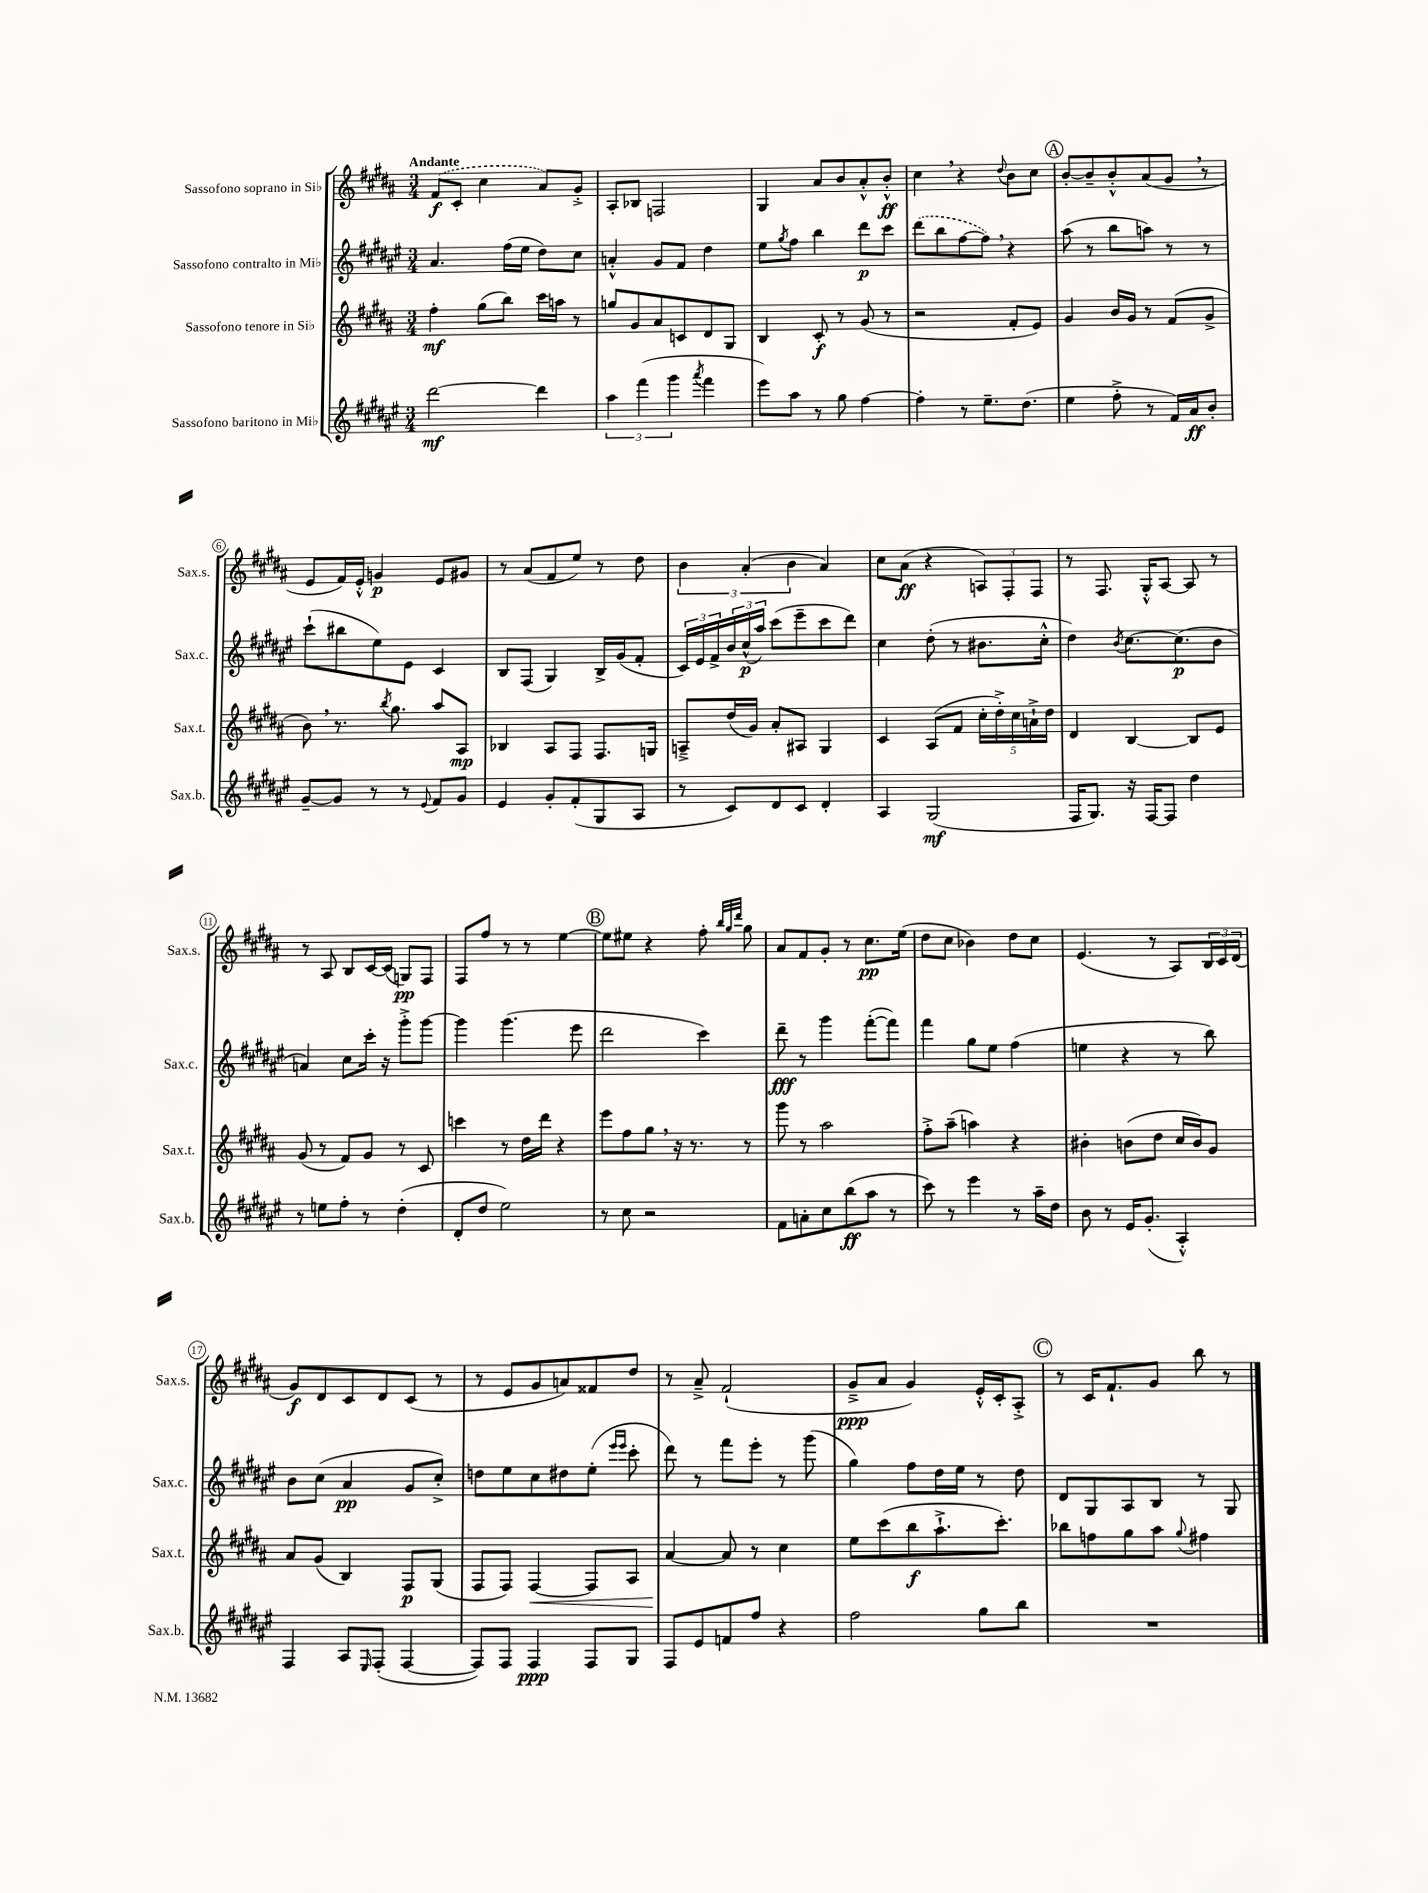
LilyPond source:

<<
\new StaffGroup <<
\new Staff = "s0" \with { instrumentName = "Sassofono soprano in Sib" shortInstrumentName = "Sax.s." } {
    \clef treble \key b \major \numericTimeSignature \time 3/4 \tempo "Andante"
    \once \slurDashed fis'8\f( cis'8-. cis''4 ais'8) gis'8-.-> |
    ais8-. bes8 f2 |
    gis4 ais'8 b'8 ais'8-.-^ b'8-.-^\ff |
    cis''4 \breathe r4 \appoggiatura { dis''8 } b'8 cis''8 |
    \mark \markup { \circle "A" } b'8~-. b'8-- b'8-.-^ ais'8( gis'8 \breathe r8 |
    e'8 fis'16) e'16-.-^ g'4\p e'8 gis'8 |
    r8 ais'8( fis'8 e''8) r8 dis''8 |
    \tuplet 3/2 { b'4 ais'4-.( b'4 } ais'4) |
    cis''8 ais'8\ff( r4 \tuplet 3/2 { a8) fis8-. fis8 } |
    r8 fis8. gis16-.-^ ais8~ ais8 r8 |
    r8 ais8 b8 cis'16~ cis'16( g8\pp) fis8 |
    fis8 fis''8 r8 r8 e''4~ |
    \mark \markup { \circle "B" } e''8 eis''8 r4 fis''8-. \grace { b''32 gis''32 dis'''32 } gis''8 |
    ais'8 fis'8 gis'8-. r8 cis''8.\pp e''16( |
    dis''8 cis''8 bes'4) dis''8 cis''8 |
    e'4.( r8 ais8) \tuplet 3/2 { b16 cis'16 dis'16( } |
    gis'8\f) dis'8 cis'8 dis'8 cis'8( r8 |
    r8 e'8 gis'8 a'8) fisis'8 dis''8 |
    r8 ais'8---> fis'2-!( |
    gis'8--->\ppp ais'8 gis'4) e'16-.-^ cis'16-. ais8-.-> |
    \mark \markup { \circle "C" } r8 cis'16 fis'8.-! gis'8 b''8 r8 \bar "|." |
}
\new Staff = "s1" \with { instrumentName = "Sassofono contralto in Mib" shortInstrumentName = "Sax.c." } {
    \clef treble \key fis \major \numericTimeSignature \time 3/4
    ais'4. fis''16( eis''16 dis''8) cis''8 |
    a'4-.-^ gis'8 fis'8 dis''4 |
    eis''8 \acciaccatura { gis''8 } fis''8 b''4 dis'''8\p cis'''8 |
    \once \slurDashed dis'''8( b''8 fis''8~ fis''8) \breathe r4 |
    \mark \markup { \circle "A" } ais''8( r8 b''8 a''8) r8 r8 |
    cis'''8-!( bis''8 eis''8) eis'8 cis'4 |
    b8 fis8( gis4) b16-> gis'16( fis'8-. |
    \tuplet 3/2 { cis'16) eis'16 fis'16-> } \tuplet 3/2 { b'16 cis''16-^\p( ais''16) } cis'''8( eis'''8-- cis'''8 dis'''8) |
    cis''4 dis''8-.( r8 bis'8. cis''16-.-^ |
    dis''4) \acciaccatura { b'8 } cis''8.~ cis''8.\p( b'8 |
    a'4) cis''8 cis'''16-. r16 gis'''8-.-> gis'''8~ |
    gis'''4 gis'''4.( eis'''8 |
    \mark \markup { \circle "B" } dis'''2 cis'''4) |
    dis'''8--\fff r8 gis'''4 fis'''8~-.( fis'''8) |
    fis'''4 gis''8 eis''8 fis''4( |
    e''4 r4 r8 b''8) |
    b'8 cis''8( ais'4\pp gis'8 cis''8-.->) |
    d''8 eis''8 cis''8 dis''8 eis''8-.( \grace { eis'''16 eis'''16 } cis'''8-. |
    dis'''8) r8 fis'''8 eis'''8-. r8 gis'''8( |
    gis''4) fis''8 dis''16 eis''16 r8 dis''8 |
    \mark \markup { \circle "C" } dis'8 gis8 ais8 b8 r8 gis8 \bar "|." |
}
\new Staff = "s2" \with { instrumentName = "Sassofono tenore in Sib" shortInstrumentName = "Sax.t." } {
    \clef treble \key b \major \numericTimeSignature \time 3/4
    fis''4-.\mf gis''8( b''8) cis'''16 a''16 r8 |
    g''8 gis'8 ais'8 c'8 dis'8 gis8 |
    b4 cis'8-.\f r8 gis'8( r8 |
    r2 fis'8-. e'8) |
    \mark \markup { \circle "A" } gis'4 b'16 gis'16 r8 fis'8( gis'8-> |
    b'8) \breathe r8. \acciaccatura { b''8 } gis''8. ais''8 ais8\mp |
    bes4 ais8 fis8 fis8. g16 |
    a8---> dis''16( gis'16) ais'8-. ais8 gis4 |
    cis'4 ais8( fis'8 \tuplet 5/4 { cis''16-. dis''16-.->) cis''16 a'16-!-> dis''16 } |
    dis'4 b4~ b8 e'8 |
    gis'8( r8 fis'8) gis'8 r8 cis'8 |
    c'''4 r8 dis''16 dis'''16 r4 |
    \mark \markup { \circle "B" } e'''8 fis''8 gis''8 \breathe r16 r8. r8 |
    gis'''8 r8 ais''2 |
    fis''8-.-> ais''8--( a''4) r4 |
    bis'4-. b'8( dis''8 cis''16 b'16) gis'8 |
    ais'8 gis'8( b4) fis8\p gis8( |
    fis8 fis8) fis4~\< fis8 ais8 |
    ais'4~\! ais'8 r8 cis''4 |
    e''8 cis'''8( b''8\f ais''8.-!-> cis'''8.-.) |
    \mark \markup { \circle "C" } bes''8 f''8 gis''8 ais''8 \appoggiatura { gis''8 } fis''4 \bar "|." |
}
\new Staff = "s3" \with { instrumentName = "Sassofono baritono in Mib" shortInstrumentName = "Sax.b." } {
    \clef treble \key fis \major \numericTimeSignature \time 3/4
    dis'''2~\mf dis'''4 |
    \tuplet 3/2 { ais''4 fis'''4( gis'''4 } \acciaccatura { ais'''8 } fis'''4 |
    eis'''8) ais''8 r8 gis''8 fis''4~ |
    fis''4-. r8 eis''8.-- dis''8.( |
    \mark \markup { \circle "A" } eis''4 fis''8-.-> r8 fis'16) ais'16\ff b'8-. |
    gis'8~-- gis'8 r8 r8 \appoggiatura { eis'8 } fis'8 gis'8 |
    eis'4 gis'8-. fis'8-.( gis8 ais8 |
    r8 cis'8) dis'8 cis'8 dis'4-. |
    ais4 gis2\mf( |
    fis16 gis8.) r16 fis16~ fis8 dis''4 |
    r8 e''8 fis''8-. r8 dis''4-.( |
    dis'8-. dis''8 eis''2) |
    \mark \markup { \circle "B" } r8 cis''8 r2 |
    fis'8 a'8-. cis''8 b''8\ff( ais''8 r8 |
    cis'''8) r8 eis'''4 r8 ais''16-- dis''16 |
    b'8 r8 eis'16 gis'8.-.( ais4-.-^) |
    fis4 ais8 \grace { eis16 } fis8-.( fis4~ |
    fis8) fis8 fis4\ppp fis8 gis8 |
    fis8 eis'8 f'8 fis''8 r4 |
    fis''2 gis''8 b''8 |
    \mark \markup { \circle "C" } R2. \bar "|." |
}
>>
>>
\layout { \context { \Score \override BarNumber.stencil = #(make-stencil-circler 0.1 0.3 ly:text-interface::print) } }
